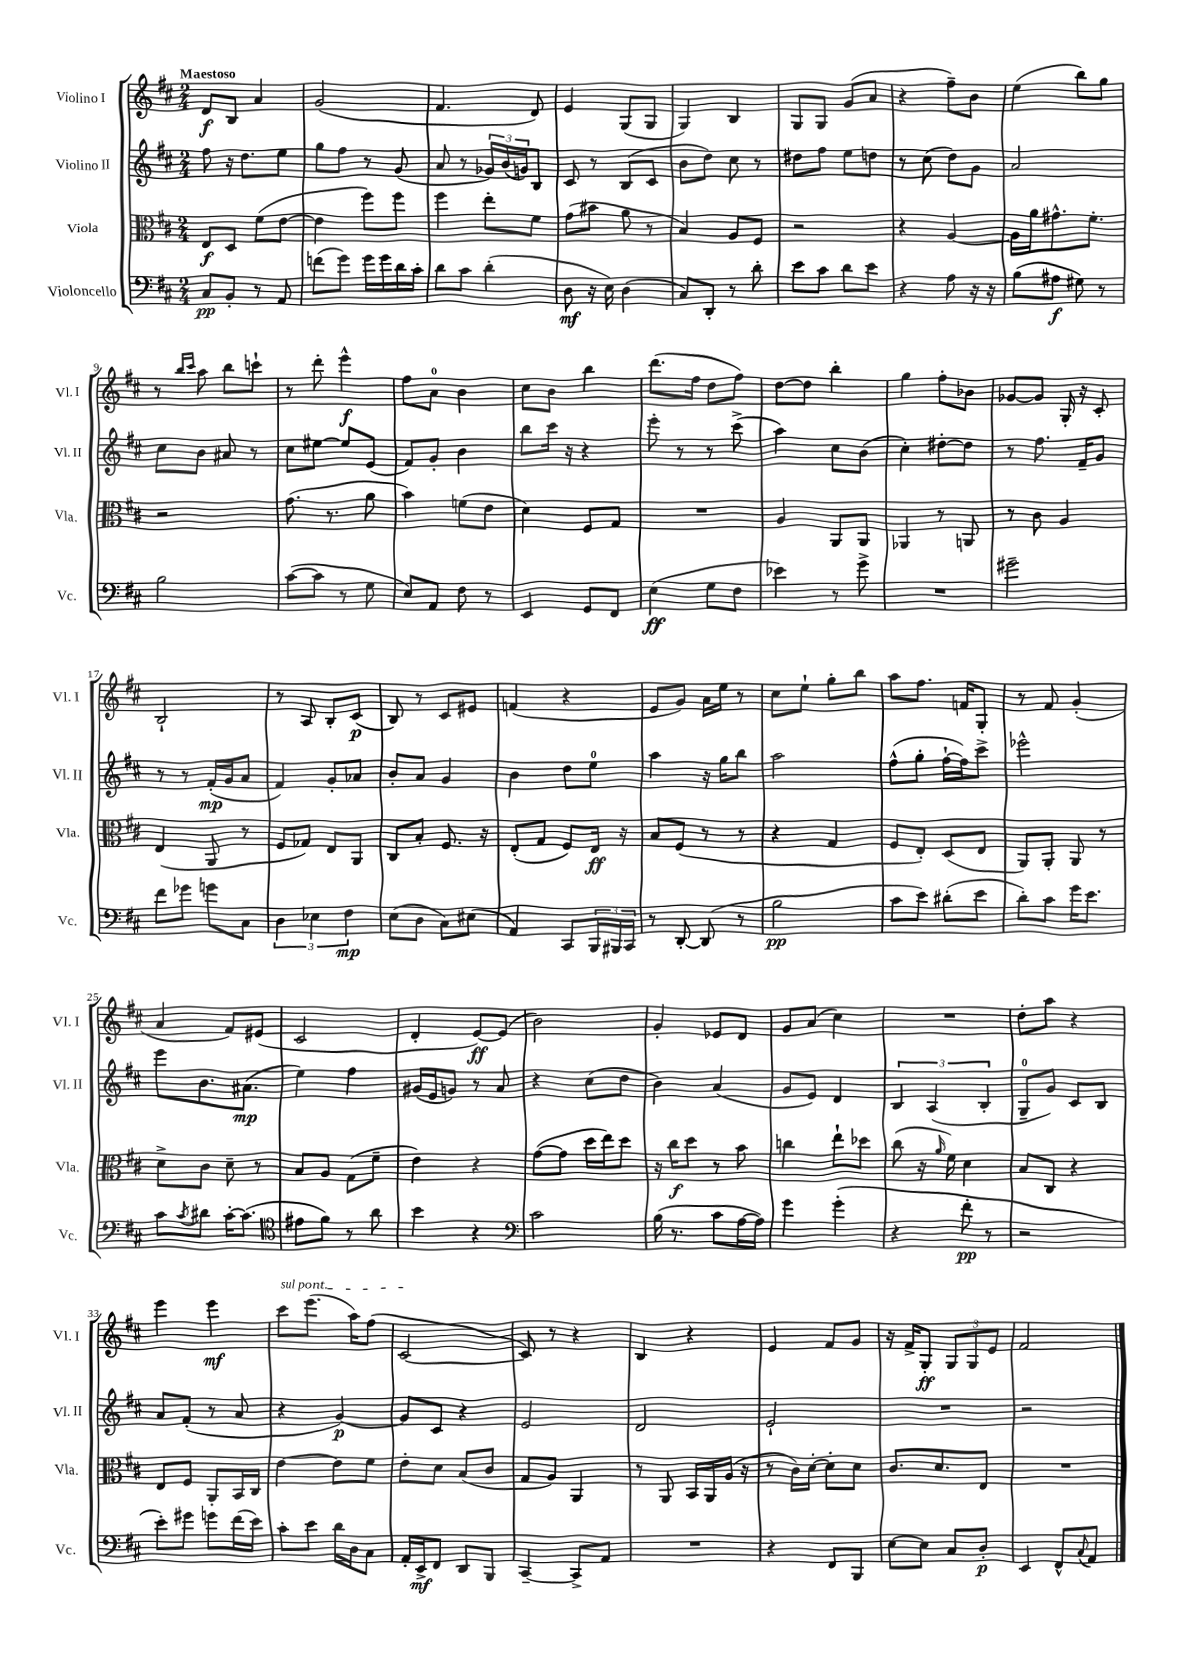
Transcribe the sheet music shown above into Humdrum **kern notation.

**kern	**dynam	**kern	**dynam	**kern	**dynam	**kern	**dynam
*part4	*part4	*part3	*part3	*part2	*part2	*part1	*part1
*staff4	*staff4	*staff3	*staff3	*staff2	*staff2	*staff1	*staff1
*I"Violoncello	*	*I"Viola	*	*I"Violino II	*	*I"Violino I	*
*I'Vc.	*	*I'Vla.	*	*I'Vl. II	*	*I'Vl. I	*
*clefF4	*	*clefC3	*	*clefG2	*	*clefG2	*
*k[f#c#]	*	*k[f#c#]	*	*k[f#c#]	*	*k[f#c#]	*
*M2/4	*	*M2/4	*	*M2/4	*	*M2/4	*
=1	=1	=1	=1	=1	=1	=1	=1
!	!	!	!	!	!	!LO:TX:a:B:t=Maestoso	!
8C#/L	pp	8E/L	f	8ff#\	.	8d/L	f
8BB'/J	.	8D/J	.	16r	.	8B/J	.
.	.	.	.	8.dd\L	.	.	.
8r	.	(8f#\L	.	.	.	4a/	.
8AA/	.	[8e\J	.	8ee\J	.	.	.
=2	=2	=2	=2	=2	=2	=2	=2
(8fn\L	.	4e\]	.	8gg\L	.	(2g/	.
8g\J)	.	.	.	8ff#\J	.	.	.
16g\LL	.	8ff#\L)	.	8r	.	.	.
16g\	.	.	.	.	.	.	.
16d\	.	8ff#\J	.	(8g/	.	.	.
16c#'\JJ	.	.	.	.	.	.	.
=3	=3	=3	=3	=3	=3	=3	=3
8d\L	.	4ff#\	.	8a/	.	4.f#/	.
8c#\J	.	.	.	8r	.	.	.
(4d'\	.	8ee'\L	.	24g-X/LL)	.	.	.
.	.	.	.	(24b/	.	.	.
.	.	.	.	24gn/J)	.	.	.
.	.	8f#\J	.	8B/J	.	8d/)	.
=4	=4	=4	=4	=4	=4	=4	=4
8D\	mf	(8g\L	.	8c#/	.	4e/	.
16r	.	8b#X\J	.	8r	.	.	.
16E\)	.	.	.	.	.	.	.
(4D\	.	8a\	.	(8B/L	.	(8G/L	.
.	.	8r	.	8c#/J	.	8G/J	.
=5	=5	=5	=5	=5	=5	=5	=5
8C#/L)	.	4B/)	.	8b\L	.	4G/)	.
8DD'/J	.	.	.	8dd\J)	.	.	.
8r	.	8A/L	.	8cc#\	.	4B/	.
8d'\	.	8F#/J	.	8r	.	.	.
=6	=6	=6	=6	=6	=6	=6	=6
8e\L	.	2r	.	8dd#X\L	.	8G/L	.
8c#\J	.	.	.	8ff#\J	.	8G/J	.
8d\L	.	.	.	8ee\L	.	(8g/L	.
8e\J	.	.	.	8ddn\J	.	8a/J	.
=7	=7	=7	=7	=7	=7	=7	=7
4r	.	4r	.	8r	.	4r	.
.	.	.	.	(8cc#\	.	.	.
8A\	.	[4A/	.	8dd\L)	.	8ff#~\L)	.
16r	.	.	.	8g\J	.	8b\J	.
16r	.	.	.	.	.	.	.
=8	=8	=8	=8	=8	=8	=8	=8
(8B\L	.	16A\LL]	.	2a/	.	(4ee\	.
.	.	16a\J	.	.	.	.	.
8A#X\J	f	8.g#X^^\	.	.	.	.	.
8G#X\)	.	.	.	.	.	8bb\L)	.
.	.	8.f#'\J	.	.	.	.	.
8r	.	.	.	.	.	8gg\J	.
!!LO:LB:g=z
=9	=9	=9	=9	=9	=9	=9	=9
2B\	.	2r	.	8cc#\L	.	8r	.
.	.	.	.	.	.	16qqbb/LL	.
.	.	.	.	.	.	16qqccc#/JJ	.
.	.	.	.	8b\J	.	8aa\	.
.	.	.	.	8a#X/	.	8bb\L	.
.	.	.	.	8r	.	8cccn`\J	.
=10	=10	=10	=10	=10	=10	=10	=10
([8c#\L	.	(8.g\	.	8cc#\L	.	8r	.
8c#\J]	.	.	.	[8ee#X\J	.	8ddd'\	.
.	.	8.r	.	.	.	.	.
8r	.	.	.	8ee#/L]	.	4eee^^\	f
8G\	.	8a\	.	(8e/J	.	.	.
=11	=11	=11	=11	=11	=11	=11	=11
8E/L)	.	4b\)	.	8f#/L)	.	8ff#\L	.
8AA/J	.	.	.	8g'/J	.	8a\J	.
8F#\	.	(8fn\L	.	4b\	.	4b\	.
8r	.	8e\J	.	.	.	.	.
=12	=12	=12	=12	=12	=12	=12	=12
4EE/	.	4d\)	.	8bb\L	.	8cc#\L	.
.	.	.	.	16ccc#\Jk	.	8b\J	.
.	.	.	.	16r	.	.	.
8GG/L	.	8F#/L	.	4r	.	4bb\	.
8FF#/J	.	8G/J	.	.	.	.	.
=13	=13	=13	=13	=13	=13	=13	=13
(4E\	ff	2r	.	8eee'\	.	(8.ddd\L	.
.	.	.	.	8r	.	.	.
.	.	.	.	.	.	16ff#\Jk	.
8G\L	.	.	.	8r	.	8dd\L	.
8F#\J	.	.	.	(8ccc#^\	.	8ff#\J)	.
=14	=14	=14	=14	=14	=14	=14	=14
4e-X\)	.	4A/	.	4aa\)	.	[8dd\L	.
.	.	.	.	.	.	8dd\J]	.
8r	.	8AA/L	.	8cc#\L	.	4bb'\	.
8g^\	.	8AA/J	.	(8b\J	.	.	.
=15	=15	=15	=15	=15	=15	=15	=15
2r	.	4AA-X/	.	4cc#'\)	.	4gg\	.
.	.	8r	.	[8dd#X'\L	.	8ff#'\L	.
.	.	8AAn/	.	8dd#\J]	.	8b-X\J	.
=16	=16	=16	=16	=16	=16	=16	=16
2g#X~\	.	8r	.	8r	.	[8g-X/L	.
.	.	8c#\	.	8.ff#\	.	8g-/J]	.
.	.	4A/	.	.	.	16G'/	.
.	.	.	.	16f#~/KL	.	16r	.
.	.	.	.	8g/J	.	8c#'/	.
!!LO:LB:g=z
=17	=17	=17	=17	=17	=17	=17	=17
8f#\L	.	(4E/	.	8r	.	2B`/	.
8g-X\J	.	.	.	8r	.	.	.
8gn\L	.	8AA/	.	(16f#'/LL	mp	.	.
.	.	.	.	16g/J	.	.	.
8C#\J	.	8r	.	8a/J	.	.	.
=18	=18	=18	=18	=18	=18	=18	=18
6D\	.	8F#/L	.	4f#/)	.	8r	.
.	.	8G-X/J)	.	.	.	8A/	.
6E-X\	.	.	.	.	.	.	.
.	.	8E/L	.	8g'/L	.	8B'/L	.
6F#\	mp	.	.	.	.	.	.
.	.	8AA/J	.	8a-X/J	.	(8c#/J	p
=19	=19	=19	=19	=19	=19	=19	=19
(8E\L	.	8C#/L	.	8b'/L	.	8B/)	.
8D\J	.	8B'/J	.	8a/J	.	8r	.
8C#\L)	.	8.F#/	.	4g/	.	8c#/L	.
(8E#X\J	.	.	.	.	.	8e#X/J	.
.	.	16r	.	.	.	.	.
=20	=20	=20	=20	=20	=20	=20	=20
4AA/)	.	(8E'/L	.	4b\	.	(4fn/	.
.	.	8G/J	.	.	.	.	.
8CC#/L	.	8F#/L)	.	8dd\L	.	4r	.
24BBB/L	.	16E/Jk	ff	8ee\J	.	.	.
24BBB#X/	.	.	.	.	.	.	.
.	.	16r	.	.	.	.	.
24CC#/JJ	.	.	.	.	.	.	.
=21	=21	=21	=21	=21	=21	=21	=21
8r	.	8B/L	.	4aa\	.	8e/L	.
[8DD'/	.	(8F#/J	.	.	.	8g/J)	.
(8DD/]	.	8r	.	16r	.	16a\LL	.
.	.	.	.	16gg\KL	.	16ee\JJ	.
8r	.	8r	.	8bb\J	.	8r	.
=22	=22	=22	=22	=22	=22	=22	=22
2B\	pp	4r	.	2aa\	.	8cc#\L	.
.	.	.	.	.	.	8ee`\J	.
.	.	4G/	.	.	.	8gg'\L	.
.	.	.	.	.	.	8bb\J	.
=23	=23	=23	=23	=23	=23	=23	=23
8c#\L	.	8F#/L	.	(8ff#^^\L	.	8aa\L	.
8e\J)	.	8E'/J)	.	8gg'\J	.	8.ff#\J	.
(8d#X'\L	.	(8D/L	.	[16ff#`\LL	.	.	.
.	.	.	.	16ff#\J])	.	16fn/KL	.
8e\J	.	8E/J	.	8ccc#^\J	.	8G'/J	.
=24	=24	=24	=24	=24	=24	=24	=24
8d'\L)	.	8AA/L)	.	2eee-X^^\	.	8r	.
8c#\J	.	8AA'/J	.	.	.	8f#/	.
16g\KL	.	8AA/	.	.	.	(4g'/	.
8.e\J	.	.	.	.	.	.	.
.	.	8r	.	.	.	.	.
!!LO:LB:g=z
=25	=25	=25	=25	=25	=25	=25	=25
8c#\L	.	8d^\L	.	8eee\L	.	4a/	.
8qc#/	.	.	.	.	.	.	.
8d#X\J	.	8c#\J	.	8.b\	.	.	.
[16c#'\KL	.	8d~\	.	.	.	8f#/L)	.
(8.c#\J]	.	.	.	(8.a#X\J	mp	.	.
.	.	8r	.	.	.	(8e#X/J	.
=26	=26	=26	=26	=26	=26	=26	=26
*clefC4	*	*	*	*	*	*	*
8e#X\L	.	8B/L	.	4ee\)	.	2c#/	.
8f#\J)	.	8A/J	.	.	.	.	.
8r	.	(8G\L	.	4ff#\	.	.	.
8a\	.	8f#~\J	.	.	.	.	.
=27	=27	=27	=27	=27	=27	=27	=27
4b\	.	4e\)	.	(16g#X/LL	.	4d'/	.
.	.	.	.	16e/J	.	.	.
.	.	.	.	8gn/J)	.	.	.
4r	.	4r	.	8r	.	[8e/L)	ff
.	.	.	.	8a/	.	(8e/J]	.
=28	=28	=28	=28	=28	=28	=28	=28
*clefF4	*	*	*	*	*	*	*
2c#\	.	([8g\L	.	4r	.	2b\)	.
.	.	8g\J]	.	.	.	.	.
.	.	16dd\LL	.	(8cc#\L	.	.	.
.	.	16ee\J)	.	.	.	.	.
.	.	8dd\J	.	8dd\J	.	.	.
=29	=29	=29	=29	=29	=29	=29	=29
(16B\	.	16r	.	4b\)	.	4g'/	.
8.r	.	16cc#\KL	f	.	.	.	.
.	.	8dd\J	.	.	.	.	.
8c#\L	.	8r	.	(4a/	.	8e-X/L	.
[16A\L	.	8b\	.	.	.	8d/J	.
16A\JJ])	.	.	.	.	.	.	.
=30	=30	=30	=30	=30	=30	=30	=30
4g\	.	4ccn\	.	8g/L	.	8g/L	.
.	.	.	.	8e/J)	.	(8a/J	.
(4g'\	.	8ee`\L	.	4d/	.	4cc#\)	.
.	.	8dd-X\J	.	.	.	.	.
=31	=31	=31	=31	=31	=31	=31	=31
4r	.	(8cc#\	.	6B/	.	2r	.
.	.	16r	.	.	.	.	.
.	.	.	.	(6A/	.	.	.
.	.	16qqa/	.	.	.	.	.
.	.	16f#\)	.	.	.	.	.
8f#'\	pp	4d\	.	.	.	.	.
.	.	.	.	6B'/	.	.	.
8r	.	.	.	.	.	.	.
=32	=32	=32	=32	=32	=32	=32	=32
2r	.	8B/L	.	8G~/L	.	8dd'\L	.
.	.	8C#/J	.	8g/J)	.	8aa\J	.
.	.	4r	.	8c#/L	.	4r	.
.	.	.	.	8B/J	.	.	.
!!LO:LB:g=z
=33	=33	=33	=33	=33	=33	=33	=33
8e'\L)	.	8E/L	.	8a/L	.	4eee\	.
8g#X\J	.	8F#/J	.	(8f#'/J	.	.	.
8gn\L	.	8AA'/L	.	8r	.	4eee\	mf
(16f#\L	.	16BB/L	.	8a/	.	.	.
16e\JJ)	.	16C#/JJ	.	.	.	.	.
=34	=34	=34	=34	=34	=34	=34	=34
!	!	!	!	!	!	!LO:TX:a:i:t=sul pont.	!
8c#'\L	.	[4e\	.	4r	.	8ccc#\L	.
8e\J	.	.	.	.	.	(8.eee\J	.
16d\LL	.	8e\L]	.	[4g/)	p	.	.
16D\J	.	.	.	.	.	16aa\KL)	.
8C#\J	.	8f#\J	.	.	.	(8ff#\J	.
=35	=35	=35	=35	=35	=35	=35	=35
16AA'/LL	.	8e'\L	.	8g/L]	.	[2c#/	.
16EE^/J	mf	.	.	.	.	.	.
8FF#/J	.	8d\J	.	8c#/J	.	.	.
8DD/L	.	(8B/L	.	4r	.	.	.
8BBB/J	.	8c#/J	.	.	.	.	.
=36	=36	=36	=36	=36	=36	=36	=36
[4CC#~/	.	8G/L	.	2e/	.	8c#/])	.
.	.	8A/J)	.	.	.	8r	.
8CC#^/L]	.	4AA/	.	.	.	4r	.
8AA/J	.	.	.	.	.	.	.
=37	=37	=37	=37	=37	=37	=37	=37
2r	.	8r	.	2d/	.	4B/	.
.	.	8AA/	.	.	.	.	.
.	.	16BB/LL	.	.	.	4r	.
.	.	16AA/	.	.	.	.	.
.	.	(16A/JJ	.	.	.	.	.
.	.	16r	.	.	.	.	.
=38	=38	=38	=38	=38	=38	=38	=38
4r	.	8r	.	2e`/	.	4e/	.
.	.	16c#\LL)	.	.	.	.	.
.	.	[16d'\JJ	.	.	.	.	.
8FF#/L	.	8d'\L]	.	.	.	8f#/L	.
8BBB/J	.	8d\J	.	.	.	8g/J	.
=39	=39	=39	=39	=39	=39	=39	=39
[8E\L	.	8.c#/L	.	2r	.	16r	.
.	.	.	.	.	.	16f#^/KL	.
8E\J]	.	.	.	.	.	8G'/J	ff
.	.	8.d/	.	.	.	.	.
8C#/L	.	.	.	.	.	12G/L	.
.	.	.	.	.	.	12G/	.
8D'/J	p	8E/J	.	.	.	.	.
.	.	.	.	.	.	12e/J	.
=40	=40	=40	=40	=40	=40	=40	=40
4EE/	.	2r	.	2r	.	2f#/	.
8FF#^^/L	.	.	.	.	.	.	.
8qqC#/	.	.	.	.	.	.	.
8AA/J	.	.	.	.	.	.	.
==	==	==	==	==	==	==	==
*-	*-	*-	*-	*-	*-	*-	*-
